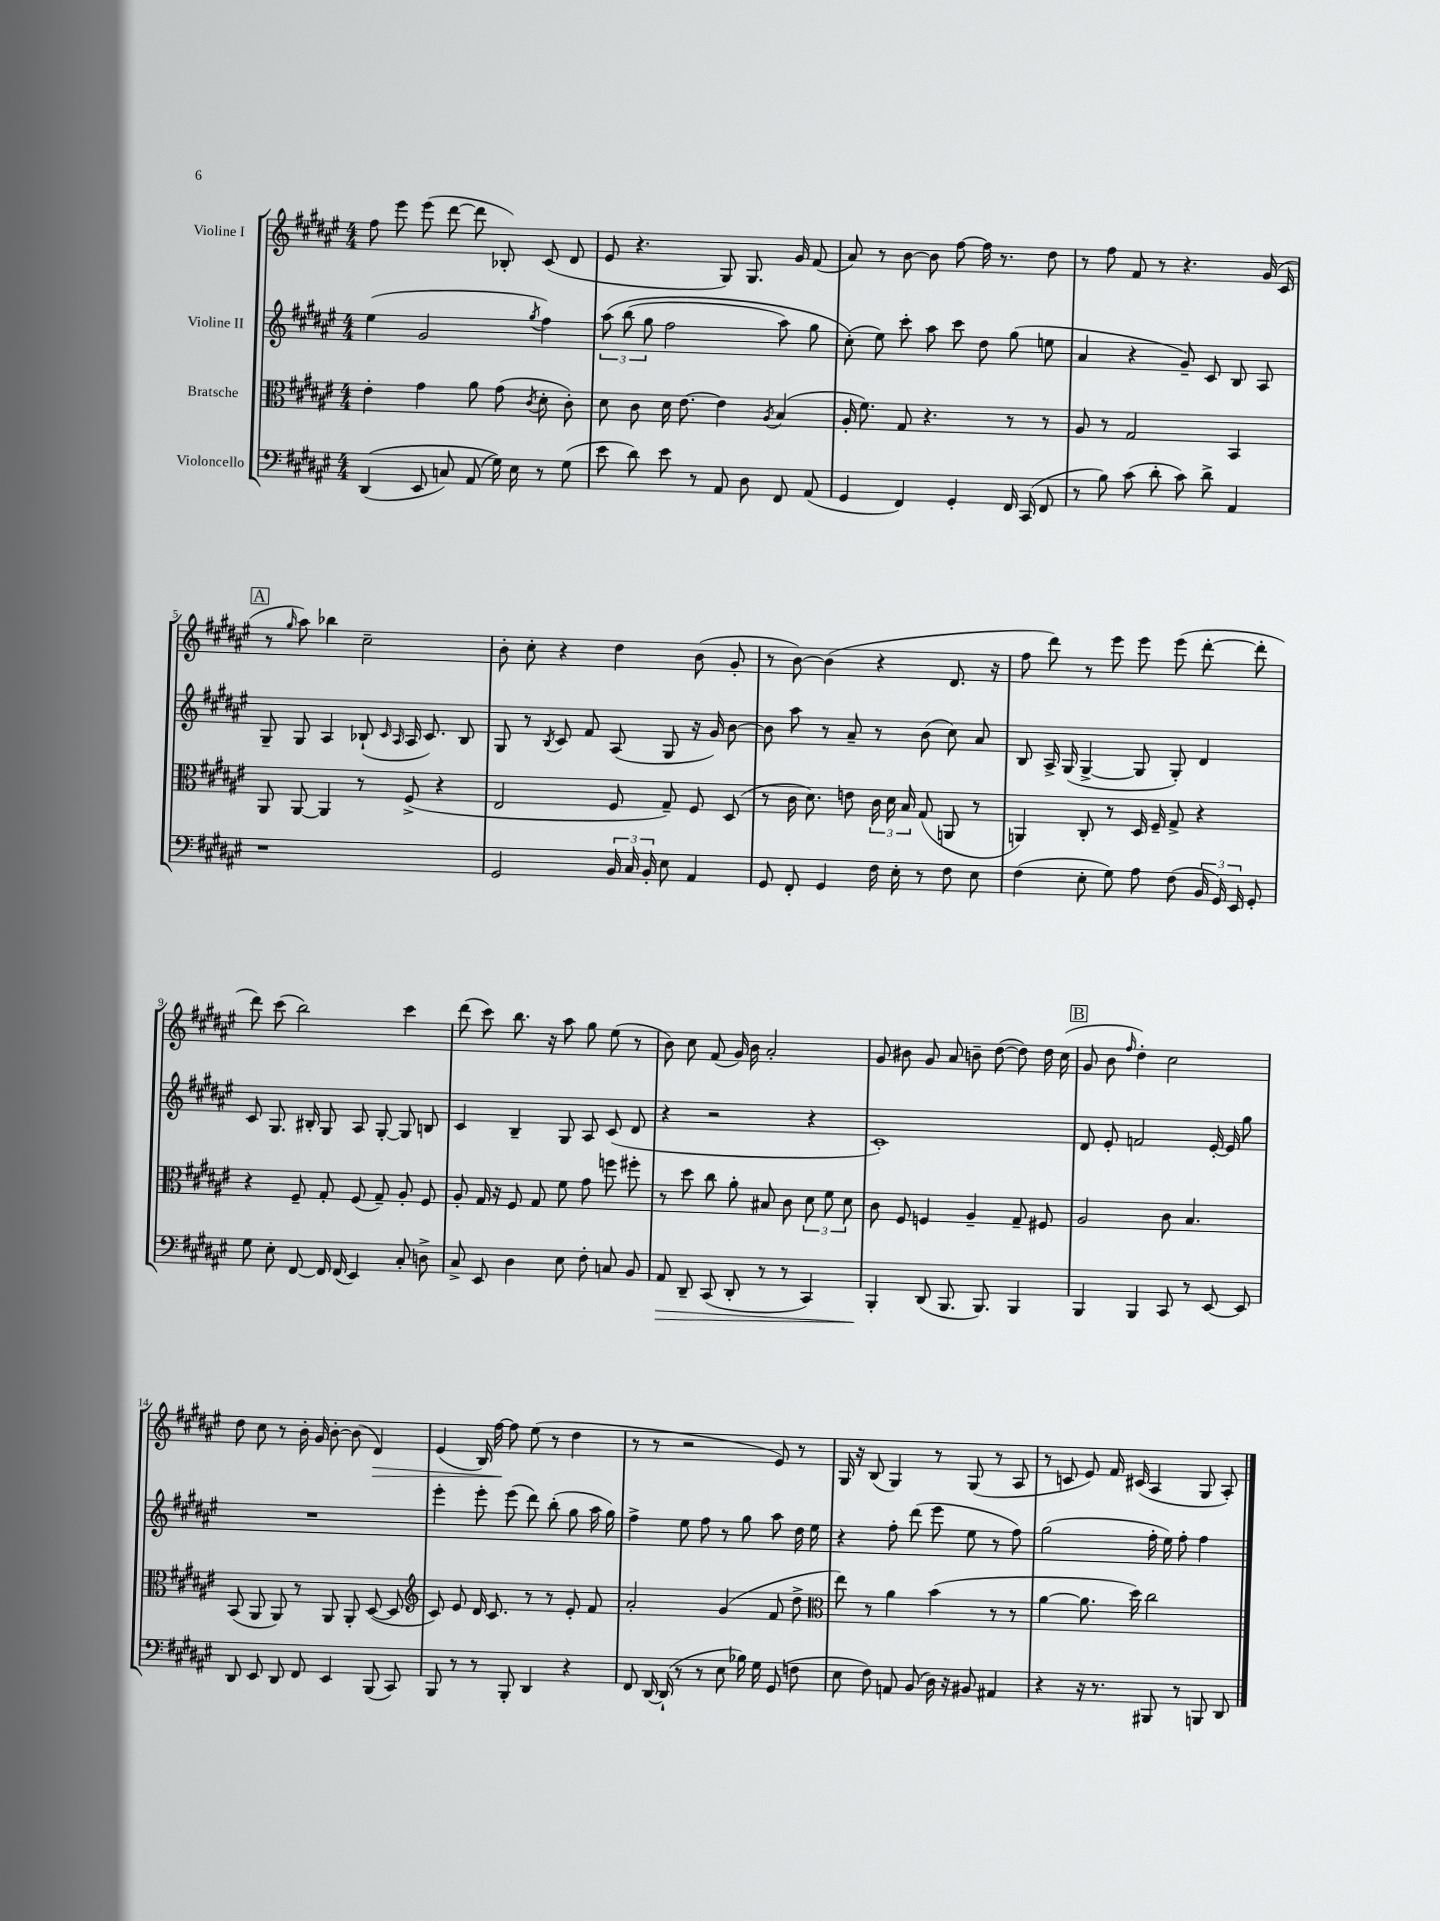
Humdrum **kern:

**kern	**kern	**kern	**kern
*staff4	*staff3	*staff2	*staff1
*clefF4	*clefC3	*clefG2	*clefG2
*k[f#c#g#d#a#e#]	*k[f#c#g#d#a#e#]	*k[f#c#g#d#a#e#]	*k[f#c#g#d#a#e#]
*M4/4	*M4/4	*M4/4	*M4/4
&((4DD#/	4e#'\	(4ee#\	8ff#\
.	.	.	8eee#\
8EE#/	4g#\	2g#/	(8eee#\
8C/)	.	.	[8ddd#\
(8AA#/	8a#\	.	8ddd#\]
16G#\)&)	(8g#\	.	8B-'/)
16E#\	.	.	.
.	8qc#/	8qgg#/	.
8r	8d#'\	4ff#\)	(8c#/
(8G#\	8c#'\)	.	8d#/
=	=	=	=
8e#\	8d#\	&(12aa#\	8e#/
.	.	(12bb\	.
8d#\)	8c#\	.	4.r
.	.	12gg#\	.
8e#\	16d#\	2ff#\	.
.	[8.e#\	.	.
8r	.	.	.
8AA#/	4e#\]	.	8G#/)
8D#\	.	.	8.G#/
.	8qA#/	.	.
8FF#/	(4B/	8aa#\)	.
.	.	.	16g#/
(8AA#/	.	8gg#\	(8f#/
=	=	=	=
4GG#/	16A#'/	(8cc#'\&)	8a#/)
.	8.f#\)	.	.
.	.	8ee#\)	8r
4FF#/)	8G#/	8ccc#'\	[8b\
.	4.r	8aa#\	8b\]
4GG#'/	.	8ccc#\	[8ff#\
.	.	8dd#\	16ff#\]
.	.	.	8.r
16FF#/	8r	(8gg#\	.
(16CC#/	.	.	.
8FF#/	8r	8ee\	8dd#\
=	=	=	=
8r	8A#/	4a#/	8r
8B\)	8r	.	8ff#\
(8c#\	2G#/	4r	8f#/
8d#'\	.	.	8r
8c#\)	.	8g#~/)	4.r
8d#^\	.	8c#/	.
4AA#/	4BB/	8B/	.
.	.	8A#/	(16g#/
.	.	.	16c#/
=	=	=	=
1r	8AA#/	8G#~/	8r
.	.	.	16qqgg#/
.	[8AA#/	8G#/	8aa#\)
.	4AA#/]	4A#/	4bb-\
.	8r	(8B-`/	2cc#~\
.	.	16qqc#/	.
.	.	16qqA#/	.
.	(8F#^/	16A#/	.
.	.	8.c#/)	.
.	4r	.	.
.	.	8B-/	.
=	=	=	=
2GG#/	2E#/	8G#/	8b'\
.	.	8r	8cc#'\
.	.	8qB/	.
.	.	8c#/	4r
.	.	8f#/	.
24BB/	8F#/	(8A#/	4dd#\
24C#/	.	.	.
24BB'/	.	.	.
8E#\	8G#~/)	8G#/	.
4AA#/	8F#/	16r	(8b\
.	.	16g#/)	.
.	(8D#/	[8b\	8g#'/
=	=	=	=
8GG#/	8r	8b\]	8r
8FF#'/	16c#\	8aa#\	[8b\)
.	8.d#\)	.	.
4GG#/	.	8r	(4b\]
.	8e\	8a#~/	.
16F#\	24c#\	8r	4r
.	24d#\	.	.
16E#'\	.	.	.
.	24B/	.	.
8r	(8G#/	(8b\	.
8F#\	8AA/	8cc#\)	8.d#/
8E#\	8r	8a#/	.
.	.	.	16r
=	=	=	=
(4F#\	4AA/)	8B/	8ff#\
.	.	16A#^/	8ddd#\)
.	.	(16G#/	.
8E#'\	8C#'/	[4G#^/	8r
8G#\)	8r	.	8eee#\
8A#\	16D#/	8G#/]	8eee#\
.	16F#~/	.	.
(8F#\	8G#^/	8G#'/)	(8eee#\
24BB/	4r	4d#/	[8ddd#'\
24GG#/)	.	.	.
24EE#/	.	.	.
8GG#'/	.	.	8ddd#'\]
=	=	=	=
8G#\	4r	8c#/	8ddd#\)
8E#'\	.	8.G#/	(8ccc#\
[8FF#/	8F#~/	.	2bb\)
.	.	16B#'/	.
16FF#/]	8G#'/	8G#/	.
(16FF#/	.	.	.
4EE#/)	(8F#/	8A#/	.
.	8G#~/)	[8G#'/	.
8C#'/	8A#'/	8G#/]	4ccc#\
8D^\	8F#/	8B/	.
=	=	=	=
8C#^/	8A#'/	4c#/	(8ddd#\
8EE#/	16G#/	.	8ccc#\)
.	16r	.	.
4D#\	8F#/	4B~/	8.bb\
.	8G#/	.	.
.	.	.	16r
8E#\	8f#\	8G#/	8aa#\
8F#'\	8g#\	8A#/	8gg#\
8C/	8ff\	(8c#/	(8ee#\
8BB/	8ff#'\	8d#/	8r
=	=	=	=
8AA#/	8r	4r	8b\)
8DD#~/	8dd#\	.	8cc#\
(8CC#/	8cc#\	2r	(8f#/
8DD#'/	8a#'\	.	16g#/)
.	.	.	16b\
8r	8B#/	.	2a#'/
8r	8c#\	.	.
4CC#/)	12d#\	4r	.
.	12f#\	.	.
.	12d#\	.	.
=	=	=	=
4BBB'/	8c#\	1c#')	8g#/
.	8F#/	.	8b#\
(8DD#/	4F/	.	8g#/
8.BBB/	.	.	8a#/
.	4A#~/	.	8b~\
8.BBB/)	.	.	.
.	.	.	([8dd#\
4BBB/	8G#~/	.	8dd#\])
.	8F#/	.	16dd#\
.	.	.	(16cc#\
=	=	=	=
4BBB/	2A#/	8d#/	8g#/
.	.	8e#'/	8b\
.	.	.	16qqff#/
4BBB/	.	2f/	4dd#'\)
8CC#/	8c#\	.	2cc#\
8r	4.B/	.	.
[8EE#/	.	[16e#'/	.
.	.	16e#/]	.
8EE#/]	.	8gg#\	.
=	=	=	=
8DD#/	(8BB/	1r	8dd#\
8EE#/	8AA#/	.	8cc#\
8DD#/	8AA#/)	.	8r
8FF#/	8r	.	16b'\
.	.	.	16g#/
4EE#/	8AA#/	.	[8b'\
.	8AA#'/	.	(8b\]
(8BBB/	([8D#/	.	4d#/)
8CC#/)	8D#/]	.	.
=	=	=	=
*	*clefG2	*	*
8BBB/	8c#/)	4eee#'\	(4e#/
8r	8e#/	.	.
8r	16d#/	8eee#'\	16B/)
.	8.c#/	.	[16ff#\
8BBB'/	.	(8eee#\	8ff#\]
4DD#/	8r	8ddd#\)	(8ee#\
.	8r	(8bb'\	8r
4r	8e#'/	8gg#\	4dd#\
.	8f#/	16aa#\	.
.	.	16gg#\)	.
=	=	=	=
8FF#/	2a#'/	4ff#^\	8r
[16DD#/	.	.	8r
(16DD#`/]	.	.	.
8r	.	8ee#\	2r
8r	.	8ff#\	.
8E#\	(4g#/	8r	.
16B-\)	.	8gg#\	.
16G#\	.	.	.
(8GG#/	8f#/	8aa#\	8e#/)
8F\	8dd#^\	16dd#\	8r
.	.	16ee#\	.
=	=	=	=
*	*clefC3	*	*
8E#\	8ee#\)	4r	16G#/
.	.	.	16r
8F#\)	8r	.	(8B/
8AA/	4a#\	8ff#'\	4G#/)
(8BB/	.	(8ddd#\	.
16D#\)	(4b\	8eee#\	8r
16r	.	.	.
8BB#/	.	8ee#\	(8G#/
4AA#/	8r	8r	8r
.	8r	8ff#\)	8A#/
=	=	=	=
4r	[4a#\	(2gg#\	8r
.	.	.	8c/
16r	8.a#\]	.	8e#/)
8.r	.	.	.
.	.	.	16f#/
.	16dd#\)	.	(16c#/
8BBB#/	2cc#\	16ff#'\	4A#/
.	.	16ee#\)	.
8r	.	8ff#'\	.
8BBB/	.	4ff#\	8G#/
8DD#/	.	.	8A#'/)
==	==	==	==
*-	*-	*-	*-
